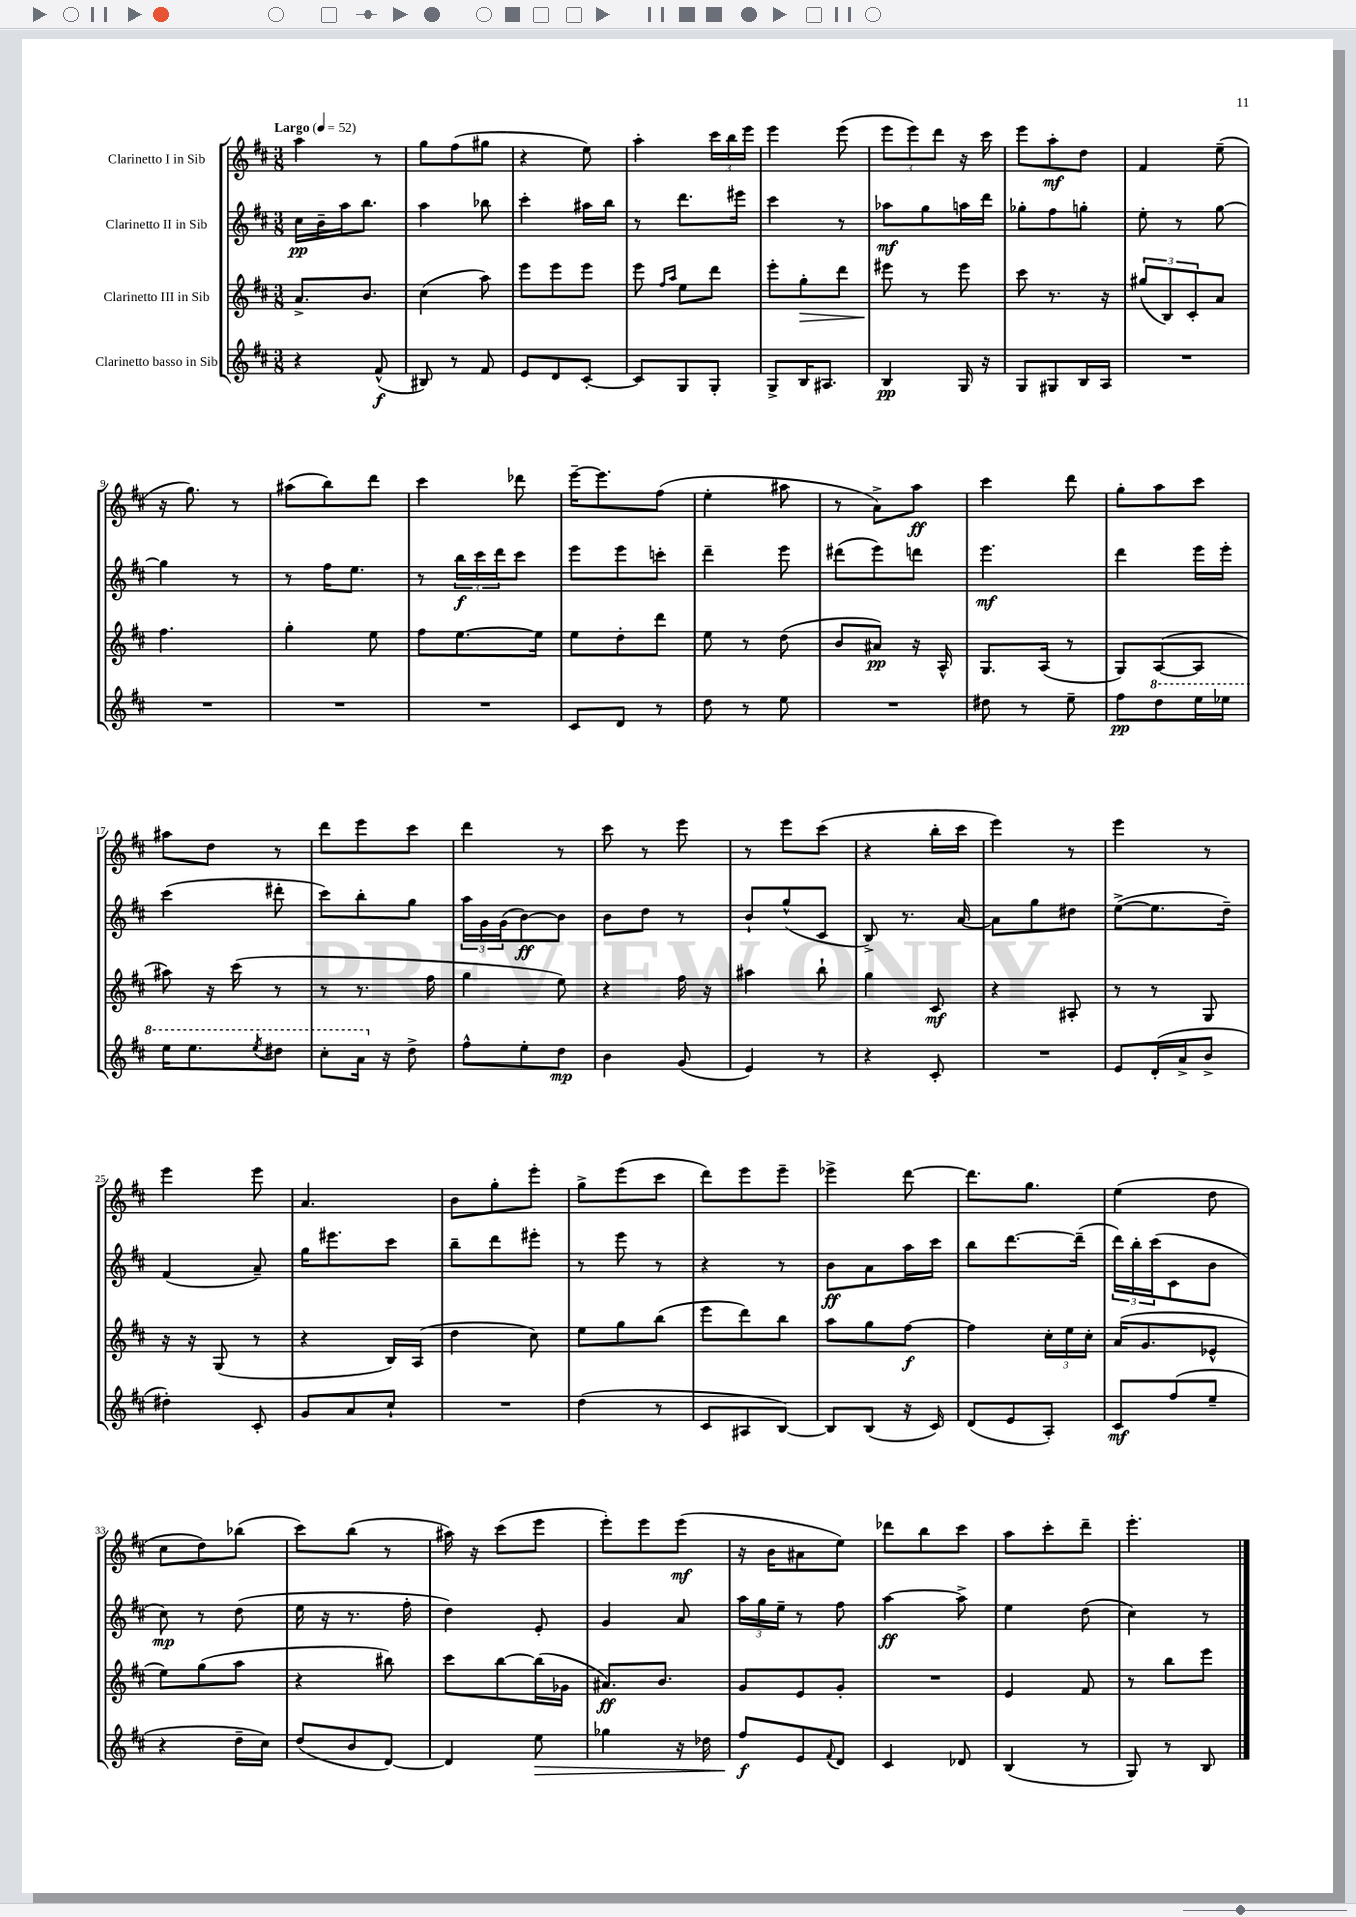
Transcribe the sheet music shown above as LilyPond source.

<<
\new StaffGroup <<
\new Staff = "s0" \with { instrumentName = "Clarinetto I in Sib" } {
    \clef treble \key d \major \numericTimeSignature \time 3/8 \tempo "Largo" 4 = 52
    a''4 r8 |
    g''8 fis''8( gis''8 |
    r4 e''8) |
    a''4-. \tuplet 3/2 { cis'''16 b''16 e'''16 } |
    e'''4 e'''8( |
    \tuplet 3/2 { e'''8 e'''8) d'''8 } r16 cis'''16 |
    e'''8 a''8-.\mf d''8 |
    fis'4 e''8--( |
    r16 g''8.) r8 |
    ais''8( b''8) d'''8 |
    cis'''4 des'''8 |
    e'''16~-- e'''8. fis''8( |
    e''4-. ais''8 |
    r8 a'8->) a''8\ff |
    cis'''4 d'''8 |
    g''8-. a''8 cis'''8 |
    ais''8 d''8 r8 |
    d'''8 e'''8 cis'''8 |
    d'''4 r8 |
    cis'''8 r8 e'''8 |
    r8 e'''8 cis'''8( |
    r4 b''16-. cis'''16 |
    e'''4) r8 |
    e'''4 r8 |
    e'''4 e'''8 |
    a'4. |
    b'8 g''8-. e'''8-. |
    g''8-> e'''8( cis'''8 |
    d'''8) e'''8 e'''8-- |
    ees'''4-> d'''8~ |
    d'''8. g''8. |
    e''4( d''8 |
    cis''8 d''8) bes''8( |
    cis'''8) b''8( r8 |
    ais''16) r16 cis'''8( e'''8 |
    e'''8-.) e'''8 e'''8\mf( |
    r16 b'16 ais'8 e''8) |
    des'''8 b''8 cis'''8 |
    a''8 cis'''8-. d'''8-- |
    e'''4.-. \bar "|." |
}
\new Staff = "s1" \with { instrumentName = "Clarinetto II in Sib" } {
    \clef treble \key d \major \numericTimeSignature \time 3/8
    cis''16\pp b'16-- a''16 b''8. |
    a''4 bes''8 |
    cis'''4-. ais''16 b''16 |
    r8 d'''8. eis'''16 |
    cis'''4 r8 |
    aes''8\mf g''8 a''16 d'''16 |
    ges''8-. fis''8 g''8-. |
    e''8-. r8 g''8~ |
    g''4 r8 |
    r8 fis''16 e''8. |
    r8 \tuplet 3/2 { b''16\f cis'''16 d'''16 } cis'''8 |
    e'''8 e'''8 c'''8-. |
    d'''4-- e'''8 |
    dis'''8( e'''8) d'''8 |
    e'''4.\mf |
    d'''4 e'''16 e'''16-. |
    cis'''4( dis'''8-. |
    cis'''8) b''8-. g''8 |
    \tuplet 3/2 { a''16 g'16 g'16( } b'8~\ff) b'8 |
    b'8 d''8 r8 |
    b'8-! g''8-^( cis'8 |
    b8->) r8. a'16~ |
    a'8 g''8 dis''8 |
    e''8~->( e''8. d''16--) |
    fis'4( a'8--) |
    g''16 eis'''8. cis'''8 |
    b''8-- d'''8 eis'''8-. |
    r8 e'''8 r8 |
    r4 r8 |
    b'8\ff a'8 a''16 cis'''16 |
    b''8 d'''8.~ d'''16--( |
    \tuplet 3/2 { d'''16) b''16-. cis'''16( } cis'8 b'8 |
    cis''8\mp) r8 d''8( |
    e''16 r16 r8. fis''16-. |
    d''4) e'8-. |
    g'4 a'8 |
    \tuplet 3/2 { a''16 g''16 e''16-- } r8 fis''8 |
    a''4~\ff a''8-> |
    e''4 d''8( |
    cis''4) r8 \bar "|." |
}
\new Staff = "s2" \with { instrumentName = "Clarinetto III in Sib" } {
    \clef treble \key d \major \numericTimeSignature \time 3/8
    a'8.-> b'8. |
    cis''4( a''8) |
    e'''8 e'''8 e'''8 |
    e'''8 \grace { fis''16 a''16 } e''8 d'''8 |
    e'''8-. g''8-.\> d'''8 |
    eis'''8\! r8 eis'''8 |
    cis'''8 r8. r16 |
    \tuplet 3/2 { gis''8( b8) cis'8-. } a'8 |
    fis''4. |
    g''4-. e''8 |
    fis''8 e''8.~ e''16 |
    e''8 d''8-. d'''8 |
    e''8 r8 d''8( |
    b'8 ais'8\pp) r16 a16-^ |
    g8. a16( r8 |
    g8) a8~( a8 |
    ais''8) r16 cis'''16( r8 |
    r8 r8. fis''16 |
    g''4 e''8) |
    r4 fis''16 r16 |
    ais''4 b''8-! |
    g''4 cis'8\mf |
    r4 ais8-. |
    r8 r8 g8 |
    r16 r16 g8( r8 |
    r4 b16) a16( |
    d''4 cis''8) |
    e''8 g''8 b''8( |
    e'''8 d'''8) b''8 |
    a''8 g''8 fis''8~\f |
    fis''4 \tuplet 3/2 { cis''16-. e''16 cis''16-. } |
    a'16( g'8. ees'8-^ |
    e''8) g''8( a''8 |
    r4 bis''8) |
    cis'''8 b''8~ b''16( ges'16 |
    ais'8.\ff) b'8. |
    g'8 e'8 g'8-. |
    R4. |
    e'4 fis'8 |
    r8 b''8 e'''8 \bar "|." |
}
\new Staff = "s3" \with { instrumentName = "Clarinetto basso in Sib" } {
    \clef treble \key d \major \numericTimeSignature \time 3/8
    r4 fis'8-^\f( |
    bis8) r8 fis'8 |
    e'8 d'8 cis'8~-. |
    cis'8 g8 g8-. |
    g8-> b16 ais8. |
    b4\pp g16 r16 |
    g8 gis8 b16 a16 |
    R4. |
    R4. |
    R4. |
    R4. |
    cis'8 d'8 r8 |
    d''8 r8 e''8 |
    R4. |
    dis''8 r8 e''8-- |
    fis''8\pp \ottava #1 d'''8 e'''16 ees'''16 |
    e'''16 e'''8. \acciaccatura { e'''8 } dis'''8 |
    cis'''8-. a''16 \ottava #0 r16 d''8-> |
    fis''8-^ e''8-. d''8\mp |
    b'4 g'8( |
    e'4) r8 |
    r4 cis'8-. |
    R4. |
    e'8 d'16-.( a'16-> b'8-> |
    dis''4-.) cis'8-. |
    g'8 a'8 cis''8-! |
    R4. |
    d''4( r8 |
    cis'8 ais8 b8~) |
    b8 b8( r16 cis'16) |
    d'8( e'8 a8-.) |
    cis'8\mf fis''8( e''8-- |
    r4 d''16-- cis''16) |
    d''8( b'8 d'8~) |
    d'4 e''8\> |
    ges''4 r16 des''16 |
    fis''8\f\! e'8 \appoggiatura { fis'8 } d'8 |
    cis'4 des'8 |
    b4( r8 |
    g8) r8 b8 \bar "|." |
}
>>
>>
